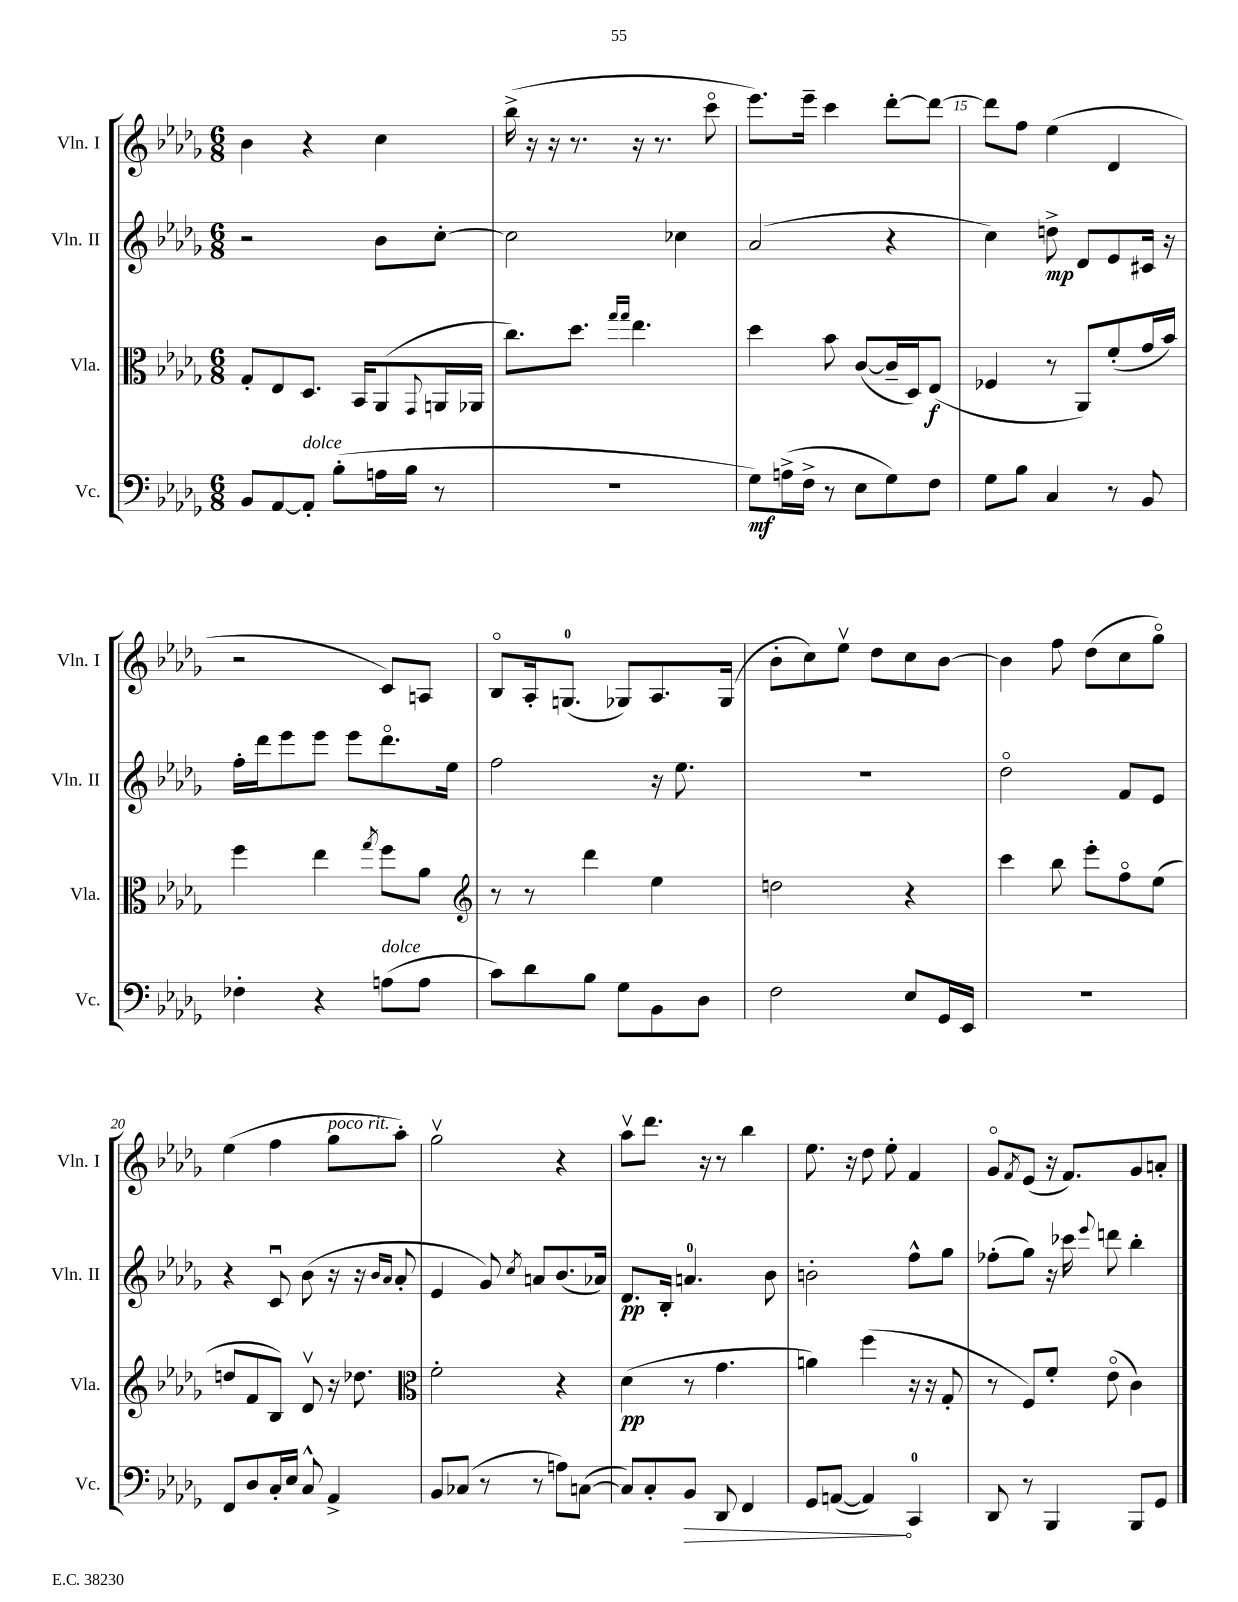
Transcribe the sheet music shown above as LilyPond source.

<<
\new StaffGroup <<
\new Staff = "s0" \with { instrumentName = "Vln. I" shortInstrumentName = "Vln. I" } {
    \clef treble \key des \major \numericTimeSignature \time 6/8
    bes'4 r4 c''4 |
    bes''16->( r16 r16 r8. r16 r8. c'''8\flageolet |
    ees'''8.) ees'''16-- c'''4 des'''8~-. des'''8~ |
    des'''8 f''8 ees''4( des'4 |
    r2 c'8) a8 |
    bes8\flageolet aes16-. g8.-0( ges8) aes8. ges16( |
    bes'8-. c''8) ees''8\upbow des''8 c''8 bes'8~ |
    bes'4 f''8 des''8( c''8 ges''8\flageolet) |
    ees''4( f''4 ges''8^\markup { \italic "poco rit." } aes''8-.) |
    ges''2\upbow r4 |
    aes''8\upbow des'''8. r16 r8 bes''4 |
    ees''8. r16 des''8 ees''8-. f'4 |
    ges'8\flageolet \acciaccatura { f'8 } ees'8( r16 f'8.) ges'8 a'8-. \bar "|." |
}
\new Staff = "s1" \with { instrumentName = "Vln. II" shortInstrumentName = "Vln. II" } {
    \clef treble \key des \major \numericTimeSignature \time 6/8
    r2 bes'8 c''8~-. |
    c''2 ces''4 |
    aes'2( r4 |
    c''4) d''8->\mp des'8 ees'8 cis'16 r16 |
    f''16-. des'''16 ees'''8 ees'''8 ees'''8 des'''8.\flageolet ees''16 |
    f''2 r16 ees''8. |
    R2. |
    des''2\flageolet f'8 ees'8 |
    r4 c'8\downbow bes'8( r16 r16 \grace { bes'16 aes'16 } aes'8-. |
    ees'4 ges'8) \acciaccatura { c''8 } a'8 bes'8.( aes'16) |
    des'8.\pp bes16-. a'4.-0 bes'8 |
    b'2-. f''8-^ ges''8 |
    fes''8-.( ges''8) r16 ces'''16 \appoggiatura { ees'''8 } d'''8 bes''4-. \bar "|." |
}
\new Staff = "s2" \with { instrumentName = "Vla." shortInstrumentName = "Vla." } {
    \clef alto \key des \major \numericTimeSignature \time 6/8
    ges8-. ees8 des8. bes,16 aes,8( \appoggiatura { ges,8 } a,16 aes,16 |
    c''8.) des''8. \grace { ges''16 ges''16 } ees''4. |
    des''4 bes'8 c'8~( c'16-- des16) ees8\f( |
    fes4 r8 aes,8) f'8-.( ges'16 bes'16) |
    f''4 ees''4 \acciaccatura { ges''8 } f''8 aes'8 |
    \clef treble r8 r8 des'''4 ees''4 |
    d''2 r4 |
    c'''4 bes''8 ees'''8-. f''8\flageolet ees''8( |
    d''8 f'8 bes8) des'8\upbow r16 des''8. |
    \clef alto f'2-. r4 |
    des'4\pp( r8 ges'4. |
    a'4) f''4( r16 r16 ges8-. |
    r8 f8) f'8-. ees'8\flageolet( c'4) \bar "|." |
}
\new Staff = "s3" \with { instrumentName = "Vc." shortInstrumentName = "Vc." } {
    \clef bass \key des \major \numericTimeSignature \time 6/8
    bes,8 aes,8~ aes,8-.^\markup { \italic "dolce" } bes8-.( a16 bes16 r8 |
    R2. |
    ges8\mf) a16->( f16-> r8 ees8 ges8) f8 |
    ges8 bes8 c4 r8 bes,8 |
    fes4-. r4 a8^\markup { \italic "dolce" }( a8 |
    c'8) des'8 bes8 ges8 bes,8 des8 |
    f2 ees8 ges,16 ees,16 |
    R2. |
    f,8 des8 c16-. ees16 c8-^ aes,4-> |
    bes,8 ces8( r8 r8 a8) c8~( |
    c8) c8-. \once \override Hairpin.circled-tip = ##t bes,8\> des,8 f,4 |
    ges,8 a,8~( a,4\!) c,4-0 |
    des,8 r8 bes,,4 bes,,8 ges,8 \bar "|." |
}
>>
>>
\layout { \context { \Score currentBarNumber = #12 \override BarNumber.break-visibility = ##(#f #t #t) barNumberVisibility = #(every-nth-bar-number-visible 5) } }
